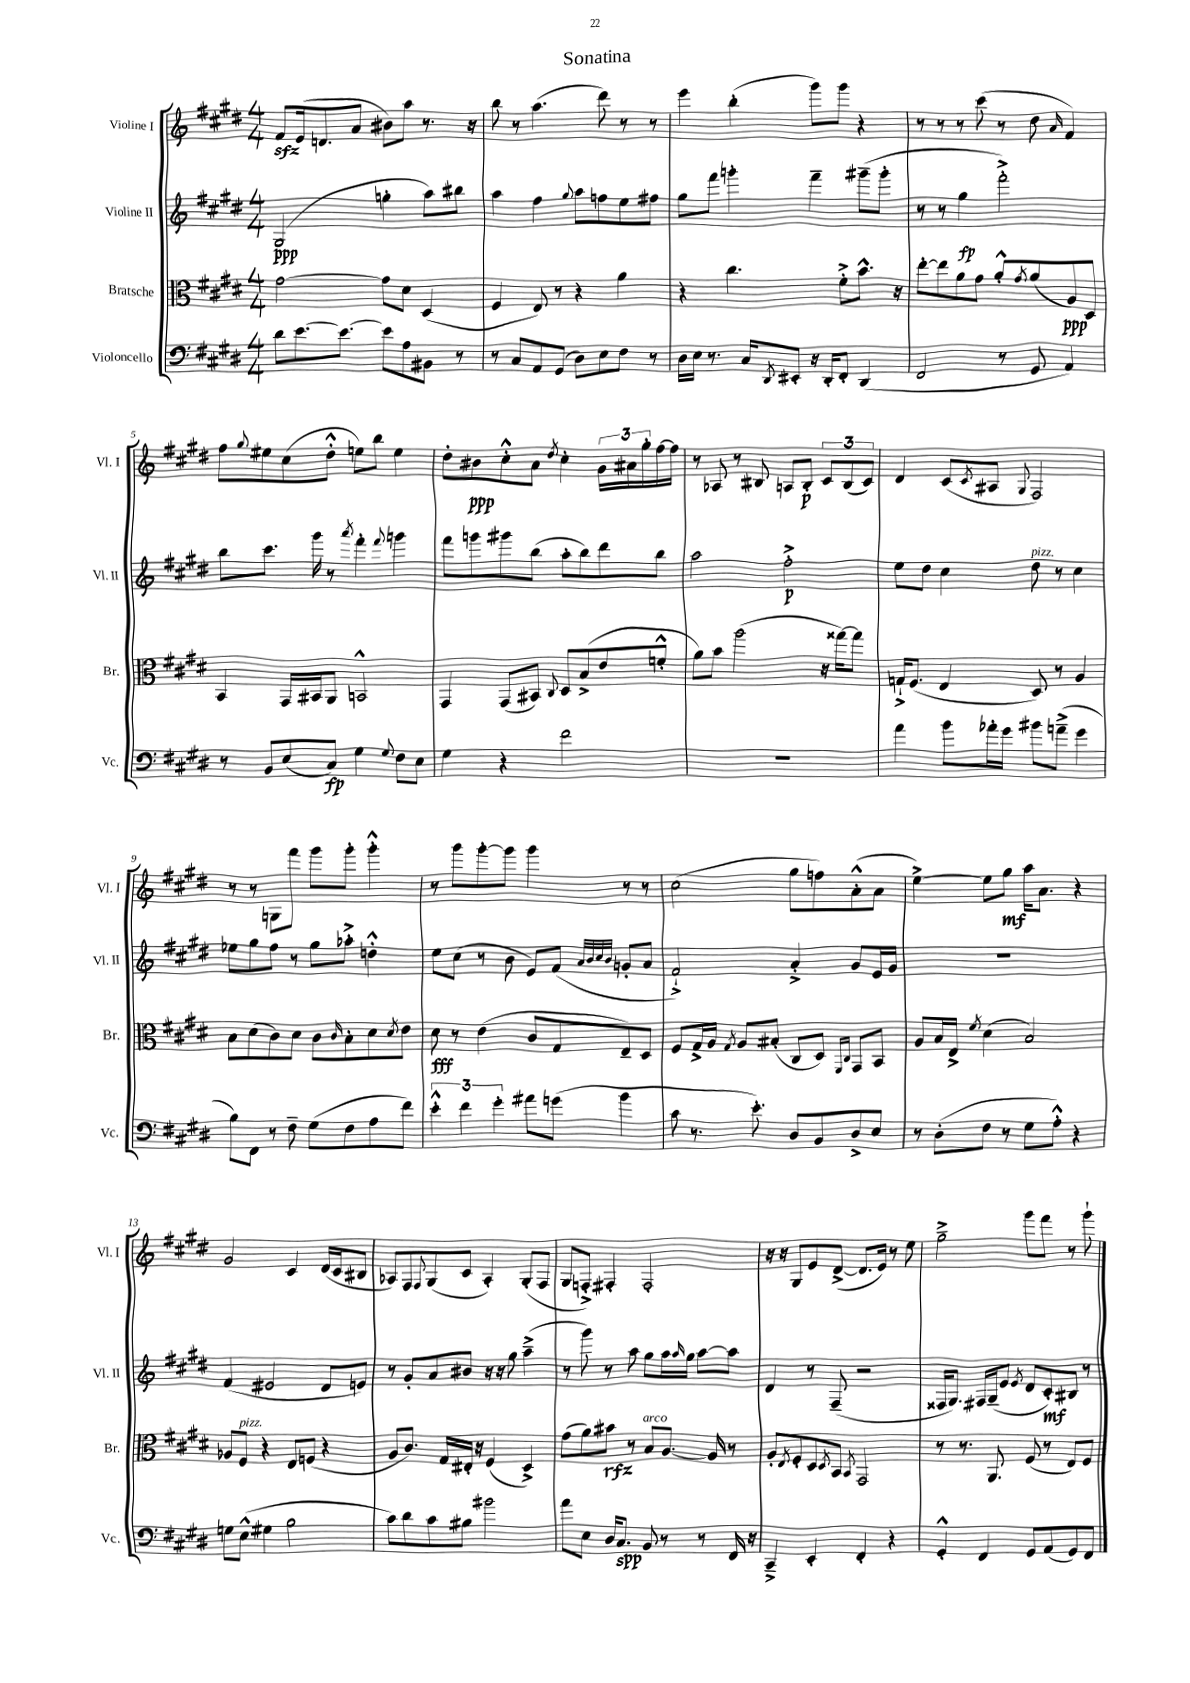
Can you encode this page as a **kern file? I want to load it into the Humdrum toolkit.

**kern	**dynam	**kern	**dynam	**kern	**dynam	**kern	**dynam
*part4	*part4	*part3	*part3	*part2	*part2	*part1	*part1
*staff4	*staff4	*staff3	*staff3	*staff2	*staff2	*staff1	*staff1
*I"Violoncello	*	*I"Bratsche	*	*I"Violine II	*	*I"Violine I	*
*I'Vc.	*	*I'Br.	*	*I'Vl. II	*	*I'Vl. I	*
*clefF4	*	*clefC3	*	*clefG2	*	*clefG2	*
*k[f#c#g#d#]	*	*k[f#c#g#d#]	*	*k[f#c#g#d#]	*	*k[f#c#g#d#]	*
*M4/4	*	*M4/4	*	*M4/4	*	*M4/4	*
=1	=1	=1	=1	=1	=1	=1	=1
8d#\L	.	[2g#\	.	(2G#/	ppp	8f#zz/L	.
[8.e\	.	.	.	.	.	(16e/k	.
.	.	.	.	.	.	8.dn/	.
8.e\J_	.	.	.	.	.	.	.
.	.	.	.	.	.	8a/J	.
8e\L]	.	8g#\L]	.	4ggn'\	.	8b#X\L)	.
8A\	.	8d#\J	.	.	.	8aa\J	.
8BB#X\J	.	(4D#/	.	8aa\L)	.	8.r	.
8r	.	.	.	8bb#X\J	.	.	.
.	.	.	.	.	.	16r	.
=2	=2	=2	=2	=2	=2	=2	=2
8r	.	4F#/	.	4aa\	.	8bb\	.
8C#/L	.	.	.	.	.	8r	.
8AA/	.	8E/)	.	4ff#\	.	(4.aa\	.
(8GG#/J	.	8r	.	.	.	.	.
.	.	.	.	8qqgg#/	.	.	.
8D#\L)	.	4r	.	8aa\L	.	.	.
8E\	.	.	.	8ffn\	.	8ddd#\)	.
8F#\J	.	4a\	.	8ee\	.	8r	.
8r	.	.	.	8ff#X\J	.	8r	.
=3	=3	=3	=3	=3	=3	=3	=3
16D#\LL	.	4r	.	8gg#\L	.	4eee\	.
16E\JJ	.	.	.	.	.	.	.
8.r	.	.	.	8fff#\J	.	.	.
.	.	4.cc#\	.	4gggn'\	.	(4bb'\	.
16C#/KL	.	.	.	.	.	.	.
8qDD#/	.	.	.	.	.	.	.
8EE#X'/J	.	.	.	.	.	.	.
16r	.	.	.	4fff#~\	.	8ggg#\L)	.
16DD#'/KL	.	.	.	.	.	.	.
8FF#'/J	.	8f#'^\L	.	.	.	8ggg#\J	.
(4DD#/	.	8.b^^\J	.	(8ggg#X~\L	.	4r	.
.	.	.	.	8ggg#'\J	.	.	.
.	.	16r	.	.	.	.	.
=4	=4	=4	=4	=4	=4	=4	=4
2FF#/	.	[8ee'\L	.	8r	.	8r	.
.	.	8ee\]	.	8r	.	8r	.
.	.	8a\	.	4gg#\	fp	8r	.
.	.	8g#\J	.	.	.	(8ccc#\	.
8r	.	8a'^^/L	.	2fff#'^\)	.	8r	.
.	.	8qg#/	.	.	.	.	.
8GG#/	.	(8a/	.	.	.	8dd#\	.
.	.	.	.	.	.	16qqa/	.
4AA/)	.	8A/)	ppp	.	.	4f#/)	.
.	.	8D#/J	.	.	.	.	.
!!LO:LB:g=z
=5	=5	=5	=5	=5	=5	=5	=5
8r	.	4BB/	.	8bb\L	.	8ff#\L	.
.	.	.	.	.	.	8qqgg#/	.
8BB/L	.	.	.	8.ccc#\J	.	8ee#X\	.
(8E/	.	16GG#/LL	.	.	.	(8cc#\	.
.	.	16BB#X/J	.	16ggg#\	.	.	.
8C#/J)	fp	8AA/J	.	8r	.	8dd#'^^\J	.
.	.	.	.	8qaaa/	.	.	.
4G#\	.	2BBn^^/	.	4fff#'\	.	8een\L)	.
.	.	.	.	.	.	8bb\J	.
8qqG#/	.	.	.	8qqfff#/	.	.	.
8F#\L	.	.	.	4gggn\	.	4ee\	.
8E\J	.	.	.	.	.	.	.
=6	=6	=6	=6	=6	=6	=6	=6
4G#\	.	4GG#/	.	8fff#\L	.	8dd#'\L	.
.	.	.	.	8gggn\	.	8b#X\	ppp
4r	.	(8GG#/L	.	8ggg#X\	.	8cc#'^^\	.
.	.	8BB#X/J)	.	(8bb\J	.	8a\J	.
.	.	8qqC#/	.	.	.	8qdd#/	.
2f#\	.	8D#/L	.	8aa'\L	.	4cc#'\	.
.	.	(8B^/	.	8bb\)	.	.	.
.	.	8e/	.	8ddd#\	.	24g#\LL	.
.	.	.	.	.	.	24a#X\	.
.	.	.	.	.	.	24gg#'\	.
.	.	8fn'^^/J	.	8bb\J	.	[16ff#\	.
.	.	.	.	.	.	16ff#\JJ]	.
=7	=7	=7	=7	=7	=7	=7	=7
1r	.	8a\L)	.	2aa\	.	8r	.
.	.	8b\J	.	.	.	8A-X/	.
.	.	(2aa\	.	.	.	8r	.
.	.	.	.	.	.	8B#X/	.
.	.	.	.	2ff#'^\	p	8An/L	.
.	.	.	.	.	.	8B#'/J	p
.	.	16r	.	.	.	12c#/L	.
.	.	[16gg##X\KL)	.	.	.	.	.
.	.	.	.	.	.	(12B#/	.
.	.	8gg##\J]	.	.	.	.	.
.	.	.	.	.	.	12c#/J)	.
=8	=8	=8	=8	=8	=8	=8	=8
4a\	.	16Gn`^/KL	.	8ee\L	.	4d#/	.
.	.	(8.F#/J	.	.	.	.	.
.	.	.	.	8dd#\J	.	.	.
8b\L	.	4E/	.	4cc#\	.	(8c#/L	.
.	.	.	.	.	.	8qc#/	.
16a-X'\L	.	.	.	.	.	8A#X/J	.
16g#\JJ	.	.	.	.	.	.	.
.	.	.	.	.	.	8qqG#/	.
!	!	!	!	!LO:TX:a:i:t=pizz.	!	!	!
8b#X\L	.	8D#/)	.	8dd#\	.	2F#/)	.
(8an~^\J	.	8r	.	8r	.	.	.
4g#\	.	4A/	.	4cc#\	.	.	.
!!LO:LB:g=z
=9	=9	=9	=9	=9	=9	=9	=9
8B\L)	.	8B\L	.	8ee-X\L	.	8r	.
8FF#\J	.	(8d#\	.	8gg#\	.	8r	.
8r	.	8c#\)	.	8ff#\J	.	8Gn\L	.
8F#~\	.	8d#\J	.	8r	.	8fff#\J	.
(8G#\L	.	8c#\L	.	8gg#\L	.	8ggg#\L	.
.	.	16qqc#/	.	.	.	.	.
8F#\	.	8B'\	.	8aa-X'^\J	.	8ggg#'\J	.
8A\	.	8d#\	.	4ddn'^^\	.	4ggg#'^^\	.
.	.	8qd#/	.	.	.	.	.
8f#\J)	.	8e\J	.	.	.	.	.
=10	=10	=10	=10	=10	=10	=10	=10
6e'^^\	.	8d#\	fff	8ee\L	.	8r	.
.	.	8r	.	(8cc#\J	.	8ggg#\L	.
6f#\	.	.	.	.	.	.	.
.	.	(4e\	.	8r	.	[8ggg#'\	.
6g#'\	.	.	.	.	.	.	.
.	.	.	.	8b\	.	8ggg#\J]	.
8a#X\L	.	8c#/L	.	8e/L)	.	4ggg#\	.
(8gn\J	.	8G#/	.	(8f#/J	.	.	.
.	.	.	.	32qqa/LLL	.	.	.
.	.	.	.	32qqb/	.	.	.
.	.	.	.	32qqcc#/	.	.	.
.	.	.	.	32qqb/JJJ	.	.	.
4b\	.	8E~/)	.	8gn'/L	.	8r	.
.	.	8D#/J	.	8a/J	.	8r	.
=11	=11	=11	=11	=11	=11	=11	=11
8c#\	.	8F#/L	.	2f#`^/)	.	(2cc#\	.
8.r	.	16G#^/L	.	.	.	.	.
.	.	16A/JJ	.	.	.	.	.
.	.	8qG#/	.	.	.	.	.
.	.	8A/L	.	.	.	.	.
8.e'\)	.	.	.	.	.	.	.
.	.	(8B#X'/J	.	.	.	.	.
8D#/L	.	8C#/L	.	4a'^/	.	8gg#\L	.
8BB/	.	8D#/J)	.	.	.	8ffn\)	.
.	.	16qqFF#/LL	.	.	.	.	.
.	.	16qqC#/JJ	.	.	.	.	.
8D#^/	.	8GG#/L	.	8g#/L	.	(8a'^^\	.
8E/J	.	8BB/J	.	16e/L	.	8a\J	.
.	.	.	.	16g#/JJ	.	.	.
=12	=12	=12	=12	=12	=12	=12	=12
8r	.	8A/L	.	1r	.	[4ee^\)	.
(8D#'\L	.	16B/L	.	.	.	.	.
.	.	16E^/JJ	.	.	.	.	.
.	.	8qf#/	.	.	.	.	.
8F#\J	.	(4d#\	.	.	.	8ee\L]	.
8r	.	.	.	.	.	8gg#\J	mf
8G#\L	.	2B/)	.	.	.	16aa\KL	.
.	.	.	.	.	.	8.a\J	.
8A'^^\J)	.	.	.	.	.	.	.
4r	.	.	.	.	.	4r	.
!!LO:LB:g=z
=13	=13	=13	=13	=13	=13	=13	=13
8Gn\L	.	8A-X/L	.	(4f#/	.	2g#/	.
!	!	!LO:TX:a:i:t=pizz.	!	!	!	!	!
(8E^^\J	.	8F#/J	.	.	.	.	.
4G#X\	.	4r	.	2e#X/	.	.	.
2B\	.	8E/L	.	.	.	4c#/	.
.	.	(8Fn/J	.	.	.	.	.
.	.	4r	.	8d#/L	.	(16d#/LL	.
.	.	.	.	.	.	16c#/J	.
.	.	.	.	8en/J)	.	8B#X/J	.
=14	=14	=14	=14	=14	=14	=14	=14
8c#\L)	.	8A/L	.	8r	.	8A-X/L)	.
8d#\	.	8.c#/J)	.	8g#'/L	.	8F#/	.
.	.	.	.	.	.	8qqF#/	.
8c#\	.	.	.	8a/	.	(8G#/	.
.	.	16G#/LL	.	.	.	.	.
8B#X\J	.	16E#X'/JJ	.	8b#X/J	.	8c#/J	.
.	.	16r	.	.	.	.	.
2b#X\	.	(4F#/	.	16r	.	4A-'/)	.
.	.	.	.	16r	.	.	.
.	.	.	.	8gg#\	.	.	.
.	.	4D#^/)	.	(4aa~^\	.	(8G#'/L	.
.	.	.	.	.	.	8F#/J	.
=15	=15	=15	=15	=15	=15	=15	=15
8a\L	.	(8g#\L	.	8r	.	8G#/L	.
8E\J	.	8a\)	.	8ggg#\)	.	8Fn'^/J)	.
16D#/KL	.	8b#X\J	rfz	8r	.	4F#X'/	.
8.C#/J	spp	.	.	.	.	.	.
.	.	8r	.	8aa\	.	.	.
!	!	!LO:TX:a:i:t=arco	!	!	!	!	!
8BB/	.	8B/L	.	8gg#\L	.	2F#'/	.
8r	.	[8.A/J	.	16aa\L	.	.	.
.	.	.	.	16qqaa/	.	.	.
.	.	.	.	16gg#\JJ	.	.	.
8r	.	.	.	[8aa\L	.	.	.
.	.	16A/]	.	.	.	.	.
16FF#/	.	8r	.	8aa\J]	.	.	.
16r	.	.	.	.	.	.	.
=16	=16	=16	=16	=16	=16	=16	=16
4CC#~^/	.	8A'/L	.	4d#/	.	16r	.
.	.	.	.	.	.	16r	.
.	.	8qE/	.	.	.	.	.
.	.	8F#'/	.	.	.	8G#/L	.
4EE'/	.	8D#/	.	8r	.	8e/	.
.	.	8qD#/	.	.	.	.	.
.	.	8BB/J	.	(8F#~/	.	([8d#^/J	.
.	.	8qBB/	.	.	.	.	.
4FF#'/	.	2GG#/	.	2r	.	8.d#/L]	.
.	.	.	.	.	.	16e/Jk)	.
4r	.	.	.	.	.	8r	.
.	.	.	.	.	.	8ee\	.
=17	=17	=17	=17	=17	=17	=17	=17
4GG#'^^/	.	8r	.	16F##X/KL	.	2gg#~^\	.
.	.	.	.	8.G#/J)	.	.	.
.	.	8.r	.	.	.	.	.
4FF#/	.	.	.	16F#X/LL	.	.	.
.	.	8.AA/	.	(16G#~/J	.	.	.
.	.	.	.	8e/J	.	.	.
.	.	.	.	8qe/	.	.	.
8GG#/L	.	(8F#/	.	8d#/L	.	8ggg#\L	.
(8AA/	.	8r	.	8c#'/)	mf	8fff#\J	.
8GG#/)	.	8E/L)	.	8B#X/J	.	8r	.
8FF#/J	.	8F#/J	.	8r	.	8ggg#`\	.
==	==	==	==	==	==	==	==
*-	*-	*-	*-	*-	*-	*-	*-
